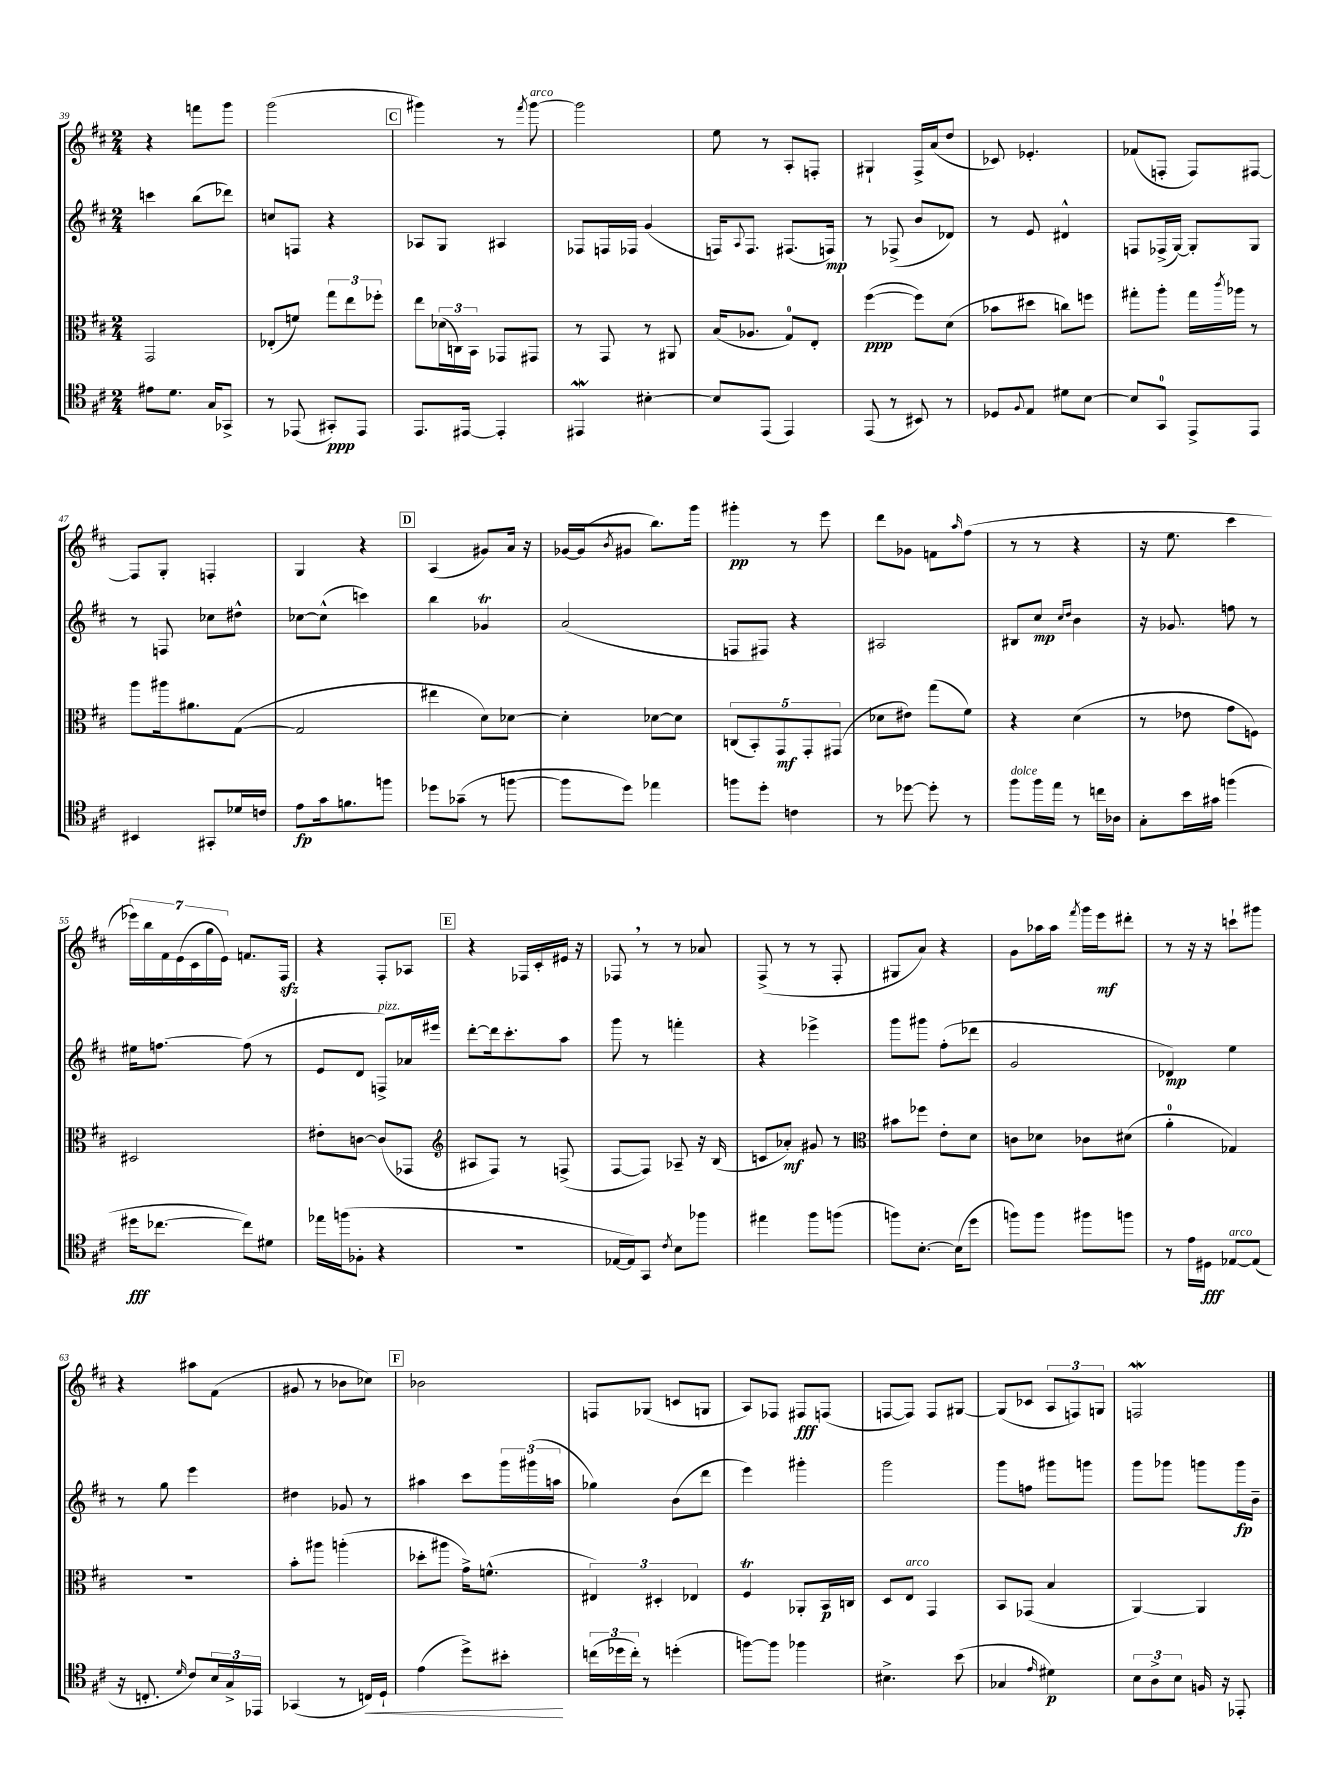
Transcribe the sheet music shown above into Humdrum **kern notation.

**kern	**dynam	**kern	**dynam	**kern	**dynam	**kern	**dynam
*part4	*part4	*part3	*part3	*part2	*part2	*part1	*part1
*staff4	*staff4	*staff3	*staff3	*staff2	*staff2	*staff1	*staff1
*clefC4	*	*clefC3	*	*clefG2	*	*clefG2	*
*k[f#c#]	*	*k[f#c#]	*	*k[f#c#]	*	*k[f#c#]	*
*M2/4	*	*M2/4	*	*M2/4	*	*M2/4	*
=39	=39	=39	=39	=39	=39	=39	=39
8e#X\L	.	2GG/	.	4cccn\	.	4r	.
8.d\J	.	.	.	.	.	.	.
.	.	.	.	(8bb\L	.	8fffn\L	.
16G/KL	.	.	.	.	.	.	.
8GG-X^/J	.	.	.	8ddd-X\J)	.	8ggg\J	.
=40	=40	=40	=40	=40	=40	=40	=40
8r	.	(8E-X'/L	.	8ccn/L	.	(2ggg\	.
(8EE-X/	.	8fn/J)	.	8Fn/J	.	.	.
8GG#X'/L)	ppp	12gg\L	.	4r	.	.	.
.	.	12ee\	.	.	.	.	.
8EE-/J	.	.	.	.	.	.	.
.	.	12ff-X'\J	.	.	.	.	.
!!LO:REH:place=s1:t=C
=41	=41	=41	=41	=41	=41	=41	=41
8.EE/L	.	8ee\L	.	8A-X/L	.	4ggg#X\)	.
.	.	(24d-X\L	.	8G/J	.	.	.
.	.	24Cn\)	.	.	.	.	.
[16EE#X/Jk	.	.	.	.	.	.	.
.	.	24BB\JJ	.	.	.	.	.
4EE#'/]	.	8GG-X/L	.	4A#X/	.	8r	.
.	.	.	.	.	.	8qfff#/	.
!	!	!	!	!	!	!LO:TX:a:i:t=arco	!
.	.	8GG#X/J	.	.	.	[8ggg#\	.
=42	=42	=42	=42	=42	=42	=42	=42
4EE#XW/	.	8r	.	8F-X/L	.	2ggg#\]	.
.	.	8GG/	.	16Fn/L	.	.	.
.	.	.	.	16F-X/JJ	.	.	.
[4B#X'\	.	8r	.	(4g/	.	.	.
.	.	8AA#X/	.	.	.	.	.
=43	=43	=43	=43	=43	=43	=43	=43
8B#/L]	.	(16B/KL	.	16Fn/KL)	.	8ee\	.
.	.	.	.	8qqA/	.	.	.
.	.	8.A-X/J	.	8.F/J	.	.	.
(8EE/J	.	.	.	.	.	8r	.
4EE/)	.	8G/L)	.	(8.F#X/L	.	8A'/L	.
.	.	8E'/J	.	.	.	8Fn'/J	.
.	.	.	.	16Fn/Jk)	mp	.	.
=44	=44	=44	=44	=44	=44	=44	=44
(8EE/	.	([4ff#\	ppp	8r	.	4G#X`/	.
8r	.	.	.	(8F-X^/	.	.	.
8BB#X/)	.	8ff#\L])	.	8b/L	.	16F#^/LL	.
.	.	.	.	.	.	(16a/J	.
8r	.	(8d\J	.	8d-X/J)	.	8dd/J	.
=45	=45	=45	=45	=45	=45	=45	=45
8D-X/L	.	8b-X\L	.	8r	.	8c-X/)	.
8qqF#/	.	.	.	.	.	.	.
8E/J	.	8dd#X\J	.	8e/	.	4.e-X'/	.
8d#X\L	.	8ccn\L)	.	4d#X^^/	.	.	.
[8B\J	.	8ffn\J	.	.	.	.	.
=46	=46	=46	=46	=46	=46	=46	=46
8B/L]	.	8gg#X'\L	.	8Fn/L	.	(8f-X/L	.
8GG/J	.	8aa'\J	.	(16F-X^/L	.	8Fn'/J	.
.	.	.	.	[16G/JJ)	.	.	.
8EE^/L	.	16gg#\LL	.	8G'/L]	.	8F/L)	.
.	.	8qccc#/	.	.	.	.	.
.	.	16aa-X\JJ	.	.	.	.	.
8EE/J	.	8r	.	8G/J	.	[8F#X/J	.
!!LO:LB:g=z
=47	=47	=47	=47	=47	=47	=47	=47
4BB#X/	.	8aa\L	.	8r	.	8F#/L]	.
.	.	16aa#X\k	.	8Fn/	.	8G'/J	.
.	.	8.a#X\	.	.	.	.	.
8GG#X'/L	.	.	.	8cc-X\L	.	4Fn'/	.
16d-X/L	.	([8G\J	.	8dd#X^^\J	.	.	.
16cn/JJ	.	.	.	.	.	.	.
=48	=48	=48	=48	=48	=48	=48	=48
8e\L	fp	2G/]	.	[8cc-X\L	.	4G/	.
16g\k	.	.	.	(8cc-^^\J]	.	.	.
8.fn\	.	.	.	.	.	.	.
.	.	.	.	4cccn\)	.	4r	.
8ffn\J	.	.	.	.	.	.	.
!!LO:REH:place=s1:t=D
=49	=49	=49	=49	=49	=49	=49	=49
8dd-X\L	.	4ee#X\	.	4bb\	.	(4A/	.
(8g-X~\J	.	.	.	.	.	.	.
8r	.	8d\L)	.	4g-XT/	.	8g#X/L)	.
[8ffn\	.	[8d-X\J	.	.	.	16a/Jk	.
.	.	.	.	.	.	16r	.
=50	=50	=50	=50	=50	=50	=50	=50
8ff\L]	.	4d-'\]	.	(2a/	.	[16g-X/LL	.
.	.	.	.	.	.	(16g-/J]	.
.	.	.	.	.	.	8qb/	.
8dd\J)	.	.	.	.	.	8g#X/J	.
4ee-X\	.	[8d-X\L	.	.	.	8.bb\L)	.
.	.	8d-\J]	.	.	.	.	.
.	.	.	.	.	.	16ggg\Jk	.
=51	=51	=51	=51	=51	=51	=51	=51
8ffn\L	.	(10Cn/L	.	8Fn/L	.	4ggg#X'\	pp
.	.	10BB'/)	.	.	.	.	.
8dd'\J	.	.	.	8F#X/J)	.	.	.
.	.	10GG/	mf	.	.	.	.
4cn\	.	.	.	4r	.	8r	.
.	.	10GG'/	.	.	.	.	.
.	.	.	.	.	.	8eee\	.
.	.	(10GG#X/J	.	.	.	.	.
=52	=52	=52	=52	=52	=52	=52	=52
8r	.	8d-X\L	.	2A#X/	.	8ddd\L	.
[8dd-X\	.	8e#X\J)	.	.	.	8g-X\J	.
8dd-'\]	.	(8gg\L	.	.	.	8fn\L	.
.	.	.	.	.	.	16qqaa/	.
8r	.	8f#\J)	.	.	.	(8ff#\J	.
=53	=53	=53	=53	=53	=53	=53	=53
!LO:TX:a:i:t=dolce	!	!	!	!	!	!	!
8ff#\L	.	4r	.	8B#X/L	.	8r	.
16ff#\L	.	.	.	8cc#/J	mp	8r	.
16ee\JJ	.	.	.	.	.	.	.
.	.	.	.	16qqcc#/LL	.	.	.
.	.	.	.	16qqdd/JJ	.	.	.
8r	.	(4d\	.	4b\	.	4r	.
16ccn\LL	.	.	.	.	.	.	.
16A-X\JJ	.	.	.	.	.	.	.
=54	=54	=54	=54	=54	=54	=54	=54
8G'\L	.	8r	.	16r	.	16r	.
.	.	.	.	8.g-X/	.	8.ee\	.
16b\L	.	8e-X\	.	.	.	.	.
16g#X\JJ	.	.	.	.	.	.	.
(4ffn\	.	8g\L	.	8ffn\	.	4ccc#\	.
.	.	8Fn\J)	.	8r	.	.	.
!!LO:LB:g=z
=55	=55	=55	=55	=55	=55	=55	=55
16dd#X\KL	fff	2D#X/	.	16ee#X\KL	.	28eee-X\LL)	.
.	.	.	.	.	.	28bb\	.
[8.cc-X\J	.	.	.	[8.ffn\J	.	.	.
.	.	.	.	.	.	28f#\	.
.	.	.	.	.	.	(28e\	.
.	.	.	.	.	.	28c#\	.
.	.	.	.	.	.	28gg\	.
.	.	.	.	.	.	28e\JJ)	.
8cc-\L])	.	.	.	(8ff\]	.	8.fn/L	.
8d#X\J	.	.	.	8r	.	.	.
.	.	.	.	.	.	16F#zz/Jk	.
=56	=56	=56	=56	=56	=56	=56	=56
16ee-X\LL	.	8e#X'\L	.	8e/L	.	4r	.
(16ffn\J	.	.	.	.	.	.	.
8F-X'\J	.	[8cn\J	.	8d/J	.	.	.
!	!	!	!	!LO:TX:a:i:t=pizz.	!	!	!
4r	.	(8c/L]	.	8Fn^/L)	.	8F#'/L	.
.	.	8GG-X/J	.	16a-X/L	.	8A-X/J	.
.	.	.	.	16eee#X/JJ	.	.	.
!!LO:REH:place=s1:t=E
=57	=57	=57	=57	=57	=57	=57	=57
*	*	*clefG2	*	*	*	*	*
2r	.	8A#X/L	.	[8ddd'\L	.	4r	.
.	.	8F#/J)	.	16ddd\k]	.	.	.
.	.	.	.	8.ccc#'\	.	.	.
.	.	8r	.	.	.	16F-X/LL	.
.	.	.	.	.	.	16c#'/	.
.	.	(8Fn^/	.	8aa\J	.	16e#X/JJ	.
.	.	.	.	.	.	16r	.
=58	=58	=58	=58	=58	=58	=58	=58
[16E-X/LL	.	[8F#/L	.	8ggg\	.	8F-X,/	.
16E-/J])	.	.	.	.	.	.	.
8GG/J	.	8F#/J])	.	8r	.	8r	.
8qc#/	.	.	.	.	.	.	.
8B\L	.	8A-X~/	.	4fffn'\	.	8r	.
8ff-X\J	.	16r	.	.	.	8a-X/	.
.	.	(16B/	.	.	.	.	.
=59	=59	=59	=59	=59	=59	=59	=59
4ee#X\	.	8cn/L	.	4r	.	(8F#^/	.
.	.	8a-X'/J)	mf	.	.	8r	.
8ff#\L	.	8g#X/	.	4eee-X^\	.	8r	.
(8ffn\J	.	8r	.	.	.	8F#'/	.
=60	=60	=60	=60	=60	=60	=60	=60
*	*	*clefC3	*	*	*	*	*
8ffn\L)	.	8b#X\L	.	8ggg\L	.	8G#X/L	.
[8.B'\J	.	8ff-X\J	.	8ggg#X\J	.	8a/J)	.
.	.	8e'\L	.	(8ff#'\L	.	4r	.
(16B\KL]	.	.	.	.	.	.	.
8dd\J	.	8d\J	.	8ddd-X\J	.	.	.
=61	=61	=61	=61	=61	=61	=61	=61
8ffn\L)	.	8cn\L	.	2g/	.	8g\L	.
8ff\J	.	8d-X\J	.	.	.	16aa-X\L	.
.	.	.	.	.	.	16aa-\JJ	.
.	.	.	.	.	.	8qfff#/	.
8ff#X\L	.	8c-X\L	.	.	.	16ggg\LL	.
.	.	.	.	.	.	16eee\J	mf
8ffn\J	.	(8d#X\J	.	.	.	8ddd#X'\J	.
=62	=62	=62	=62	=62	=62	=62	=62
8r	.	4a'\	.	4d-X/)	mp	8r	.
16e\LL	.	.	.	.	.	16r	.
16D#X\JJ	fff	.	.	.	.	16r	.
!LO:TX:a:i:t=arco	!	!	!	!	!	!	!
[8E-X/L	.	4G-X/)	.	4ee\	.	8cccn`\L	.
(8E-/J]	.	.	.	.	.	8ggg#X\J	.
!!LO:LB:g=z
=63	=63	=63	=63	=63	=63	=63	=63
16r	.	2r	.	8r	.	4r	.
8.Cn'/	.	.	.	.	.	.	.
.	.	.	.	8gg\	.	.	.
16qqd/	.	.	.	.	.	.	.
8c#/L)	.	.	.	4eee\	.	8aa#X\L	.
24B/L	.	.	.	.	.	(8f#\J	.
24G^/	.	.	.	.	.	.	.
24EE-X/JJ	.	.	.	.	.	.	.
=64	=64	=64	=64	=64	=64	=64	=64
(4GG-X/	.	8b'\L	.	4dd#X\	.	8g#X/	.
.	.	8aa#X\J	.	.	.	8r	.
8r	.	(4aan'\	.	8g-X/	.	8b-X\L	.
!	!LO:HP:b	!	!	!	!	!	!
16Cn/LL)	<	.	.	8r	.	8cc-X\J)	.
16D`/JJ	.	.	.	.	.	.	.
!!LO:REH:place=s1:t=F
=65	=65	=65	=65	=65	=65	=65	=65
(4e\	.	8dd-X'\L	.	4aa#X\	.	2b-X\	.
.	.	8aa#X\J	.	.	.	.	.
8dd^\L)	.	16g^\KL)	.	8ccc#\L	.	.	.
.	.	(8.fn^^\J	.	.	.	.	.
8b#X'\J	.	.	.	24ggg\L	.	.	.
.	.	.	.	(24ggg#X\	.	.	.
.	.	.	.	24aan\JJ	.	.	.
.	[	.	.	.	.	.	.
=66	=66	=66	=66	=66	=66	=66	=66
(24ccn\LL	.	6E#X/)	.	4gg-X\)	.	8Fn/L	.
24dd-X\	.	.	.	.	.	.	.
24cc'\JJ)	.	.	.	.	.	.	.
8r	.	.	.	.	.	(8G-X/J	.
.	.	6D#X'/	.	.	.	.	.
(4ddn'\	.	.	.	(8b\L	.	8cn/L	.
.	.	6E-X/	.	.	.	.	.
.	.	.	.	8ddd\J	.	8Gn/J	.
=67	=67	=67	=67	=67	=67	=67	=67
[8ffn\L)	.	4F#t/	.	4eee\)	.	8A/L)	.
8ff\J]	.	.	.	.	.	8F-X/J	.
4ff-X\	.	8AA-X'/L	.	4ggg#X'\	.	8F#X/L	fff
.	.	16BB/L	p	.	.	(8Fn/J	.
.	.	16Cn/JJ	.	.	.	.	.
=68	=68	=68	=68	=68	=68	=68	=68
4.B#X^\	.	8D/L	.	2ggg\	.	[8Fn/L	.
!	!	!LO:TX:a:i:t=arco	!	!	!	!	!
.	.	8E/J	.	.	.	8F/J])	.
.	.	4GG/	.	.	.	8F/L	.
(8b\	.	.	.	.	.	[8G#X/J	.
=69	=69	=69	=69	=69	=69	=69	=69
4G-X/	.	8BB/L	.	8ggg\L	.	(8G#/L]	.
.	.	(8GG-X/J	.	8ffn\J	.	8c-X/J	.
16qqe/	.	.	.	.	.	.	.
4d#X\)	p	4B/	.	8ggg#X\L	.	12A/L	.
.	.	.	.	.	.	12Fn/)	.
.	.	.	.	8gggn\J	.	.	.
.	.	.	.	.	.	12Gn/J	.
=70	=70	=70	=70	=70	=70	=70	=70
12B\L	.	[4AA/)	.	8ggg\L	.	2Fnw/	.
12A^\	.	.	.	.	.	.	.
.	.	.	.	8ggg-X\J	.	.	.
12B\J	.	.	.	.	.	.	.
16Fn/	.	4AA/]	.	8gggn\L	.	.	.
16r	.	.	.	.	.	.	.
8EE-X'/	.	.	.	16ggg\L	fp	.	.
.	.	.	.	16b~\JJ	.	.	.
==	==	==	==	==	==	==	==
*-	*-	*-	*-	*-	*-	*-	*-
